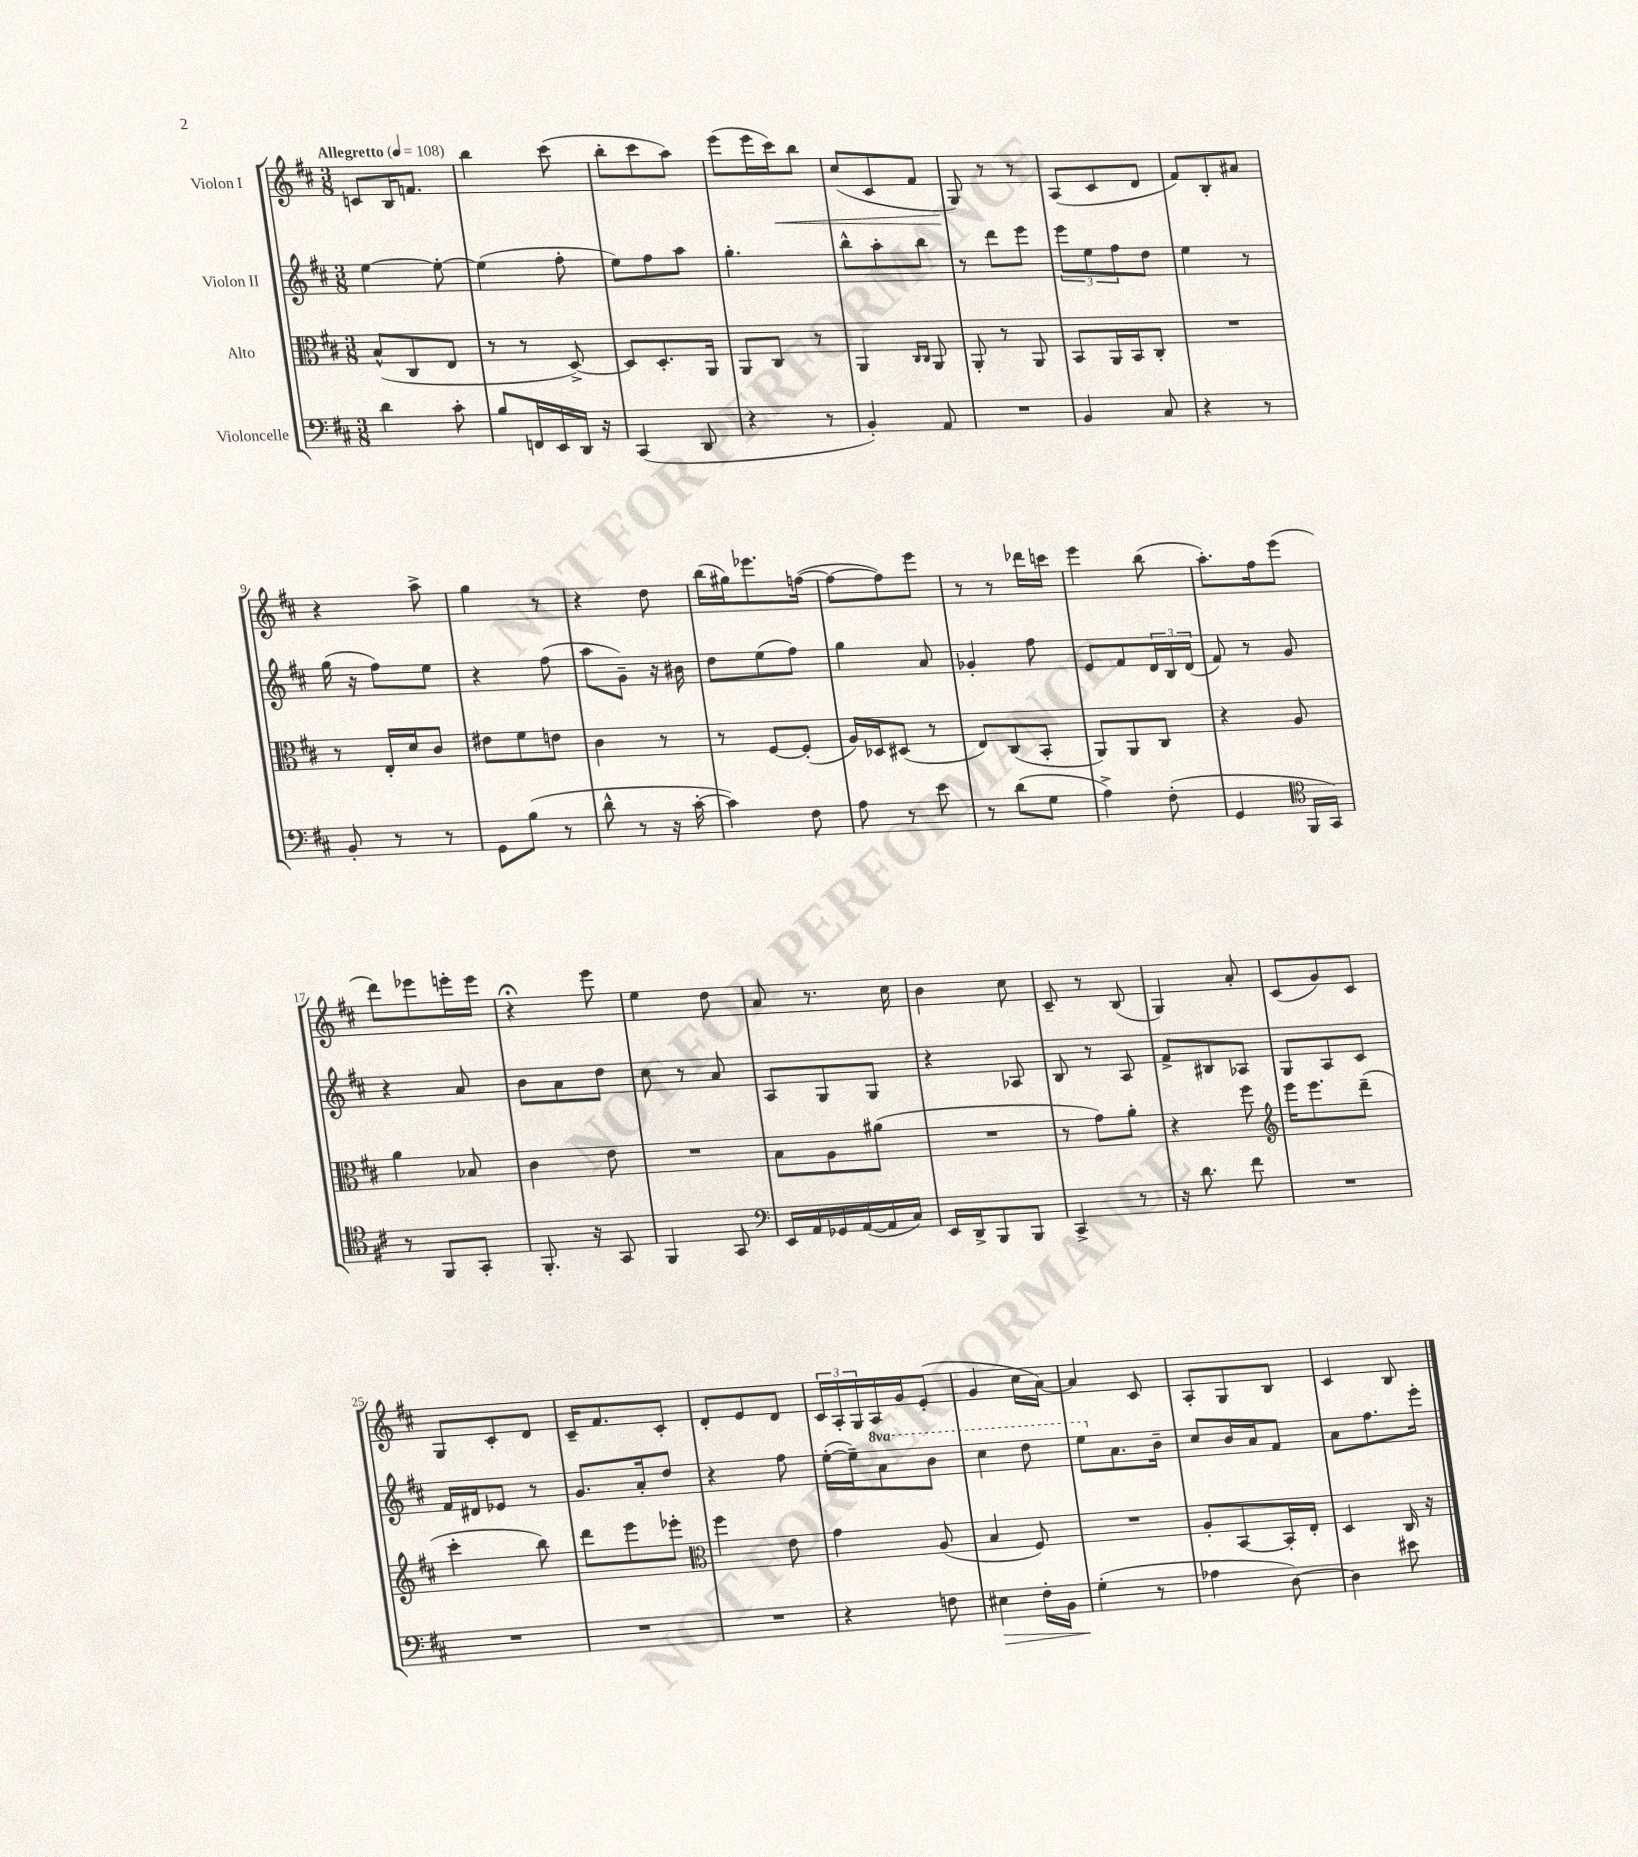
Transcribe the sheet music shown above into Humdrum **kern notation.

**kern	**dynam	**kern	**kern	**kern	**dynam
*part4	*part4	*part3	*part2	*part1	*part1
*staff4	*staff4	*staff3	*staff2	*staff1	*staff1
*I"Violoncelle	*	*I"Alto	*I"Violon II	*I"Violon I	*
*clefF4	*	*clefC3	*clefG2	*clefG2	*
*k[f#c#]	*	*k[f#c#]	*k[f#c#]	*k[f#c#]	*
*M3/8	*	*M3/8	*M3/8	*M3/8	*
*MM108	*	*MM108	*MM108	*MM108	*
=1	=1	=1	=1	=1	=1
!	!	!	!	!LO:TX:a:B:t=Allegretto	!
4d\	.	(8B^^/L	[4ee\	8cn/L	.
.	.	8C#/	.	16B/K	.
.	.	.	.	8.fn/J	.
8c#'\	.	8E/J	8ee'\_	.	.
=2	=2	=2	=2	=2	=2
8B/L	.	8r	(4ee\]	4bb\	.
16FFn/L	.	8r	.	.	.
16EE/	.	.	.	.	.
16DD/JJ	.	[8D^/)	8ff#'\	(8ccc#\	.
16r	.	.	.	.	.
=3	=3	=3	=3	=3	=3
(4CC#/	.	8D/L]	8ee\L)	8bb'\L	.
.	.	8.D'/	8ff#\	8ccc#\	.
8DD/	.	.	8aa\J	8aa\J)	.
.	.	16AA/Jk	.	.	.
=4	=4	=4	=4	=4	=4
4r	.	8AA/L	4.gg'\	(8eee\L	.
.	.	8C#/J	.	16eee\L	.
!	!	!	!	!	!LO:HP:b
.	.	.	.	16ccc#\J)	<
8r	.	8r	.	8bb\J	.
=5	=5	=5	=5	=5	=5
4BB'/)	.	4AA/	8bb^^\L	(8cc#/L	.
.	.	.	8aa'\	8c#/	.
.	.	16qqC#/LL	.	.	.
.	.	16qqC#/JJ	.	.	.
8AA/	.	8AA/	8bb\J	8f#/J	.
=6	=6	=6	=6	=6	=6
4.r	.	8AA'/	8r	8G/)	.
.	.	8r	8ddd\L	8r	[
.	.	8AA/	8eee\J	8r	.
=7	=7	=7	=7	=7	=7
4BB/	.	8BB/L	12eee\L	(8A/L	.
.	.	.	12ee\	.	.
.	.	16AA/L	.	8c#/	.
.	.	.	12ff#\	.	.
.	.	16BB/J	.	.	.
8C#/	.	8C#'/J	8dd\J	8d/J	.
=8	=8	=8	=8	=8	=8
4r	.	4.r	4ee\	8f#/L)	.
.	.	.	.	8B'/	.
8r	.	.	8r	8a#X/J	.
!!LO:LB:g=z
=9	=9	=9	=9	=9	=9
8BB'/	.	8r	(16gg\	4r	.
.	.	.	16r	.	.
8r	.	16E'/LL	8ff#\L)	.	.
.	.	16d/J	.	.	.
8r	.	8c#/J	8ee\J	8aa^\	.
=10	=10	=10	=10	=10	=10
8GG\L	.	8e#X\L	4r	4gg\	.
(8B\J	.	8f#\	.	.	.
8r	.	8en\J	(8ff#\	8r	.
=11	=11	=11	=11	=11	=11
8d^^\	.	4c#\	8aa\L	4r	.
8r	.	.	8g~\J)	.	.
16r	.	8r	16r	8dd\	.
[16c#'\	.	.	16b#X\	.	.
=12	=12	=12	=12	=12	=12
4c#\])	.	8r	8dd\L	(16bb\LL	.
.	.	.	.	16gg#X\J)	.
.	.	[8F#/L	(8ee\	8.eee-X\	.
8F#\	.	(8F#'/J]	8ff#\J)	.	.
.	.	.	.	([16ffn\Jk	.
=13	=13	=13	=13	=13	=13
8A\	.	16A/LL)	4gg\	8ff\L_	.
.	.	16D-X/J	.	.	.
8r	.	(8D#X/J	.	8ff\])	.
8e\	.	8r	8a/	8eee\J	.
=14	=14	=14	=14	=14	=14
8r	.	8E/L)	4g-X'/	8r	.
(8d\L	.	(8C#/	.	8r	.
8G\J	.	8BB'/J	8ff#\	16ddd-X\LL	.
.	.	.	.	16cccn\JJ	.
=15	=15	=15	=15	=15	=15
4A^\)	.	8AA/L)	8e/L	4eee\	.
.	.	8AA/	8f#/	.	.
(8F#'\	.	8C#/J	24d/L	(8bb\	.
.	.	.	24B/	.	.
.	.	.	(24d/JJ	.	.
=16	=16	=16	=16	=16	=16
4GG/	.	4r	8f#/)	8.aa'\L)	.
.	.	.	8r	.	.
.	.	.	.	16ff#\k	.
*clefC4	*	*	*	*	*
16FF#/LL	.	8A/	8g/	(8eee\J	.
16GG/JJ)	.	.	.	.	.
!!LO:LB:g=z
=17	=17	=17	=17	=17	=17
8r	.	4a\	4r	8ddd\L)	.
8FF#/L	.	.	.	8eee-X\	.
8GG'/J	.	8B-X/	8a/	16eeen'\L	.
.	.	.	.	16eee\JJ	.
=18	=18	=18	=18	=18	=18
8.FF#'/	.	4c#\	8b\L	4r;<	.
.	.	.	8a\	.	.
16r	.	.	.	.	.
8GG/	.	8e\	8dd\J	8eee\	.
=19	=19	=19	=19	=19	=19
4FF#/	.	4.r	8cc#\	4ee\	.
.	.	.	8r	.	.
8GG/	.	.	8a/	8dd\	.
=20	=20	=20	=20	=20	=20
*clefF4	*	*	*	*	*
16EE/LL	.	8B\L	8A/L	8a/	.
16AA/	.	.	.	.	.
16GG-X/	.	8A\	8G/	8.r	.
([16AA/	.	.	.	.	.
16AA/]	.	(8a#X\J	8G/J	.	.
16C#/JJ)	.	.	.	16cc#\	.
=21	=21	=21	=21	=21	=21
16EE/LL	.	4.r	4r	4b\	.
16DD^/J	.	.	.	.	.
8BBB/	.	.	.	.	.
8BBB/J	.	.	8A-X/	8cc#\	.
=22	=22	=22	=22	=22	=22
4CC#^/	.	8r	8B/	8c#~/	.
.	.	8g\L)	8r	8r	.
8r	.	8a'\J	8A/	(8B/	.
=23	=23	=23	=23	=23	=23
16r	.	4r	8f#^/L	4G/)	.
8.d\	.	.	.	.	.
.	.	.	8B#X/	.	.
8f#\	.	8ff#\	8A-X/J	8a'/	.
=24	=24	=24	=24	=24	=24
*	*	*clefG2	*	*	*
4.r	.	16eee\KL	8G/L	(8c#/L	.
.	.	8.eee\	.	.	.
.	.	.	8A/	8g/)	.
.	.	(8ddd~\J	8c#/J	8c#/J	.
!!LO:LB:g=z
=25	=25	=25	=25	=25	=25
4.r	.	4ccc#'\	16f#/LL	8G/L	.
.	.	.	16d#X/J	.	.
.	.	.	8e-X/J	8c#'/	.
.	.	8bb\)	8r	8d/J	.
=26	=26	=26	=26	=26	=26
4.r	.	8ddd\L	8.g/L	16c#~/KL	.
.	.	.	.	8.f#/	.
.	.	8eee\	.	.	.
.	.	.	16a'/k	.	.
.	.	8eee-X'\J	8dd/J	8c#'/J	.
=27	=27	=27	=27	=27	=27
*	*	*clefC3	*	*	*
4.r	.	4ff#\	4r	8d'/L	.
.	.	.	.	8e/	.
.	.	8e\	8ff#\	8d/J	.
=28	=28	=28	=28	=28	=28
4r	.	4g\	([16ee'\LL	24c#/LL	.
.	.	.	.	24A'/	.
.	.	.	16ee~\J])	.	.
.	.	.	.	24G/	.
*	*	*	*8va	*	*
.	.	.	8aa\	16A/	.
.	.	.	.	16g/J	.
8Fn\	.	(8A/	8bb\J	(8e'/J	.
=29	=29	=29	=29	=29	=29
!	!LO:HP:b	!	!	!	!
4E#X\	>	4B/	4ccc#\	4g/	.
16F#'\LL	.	8F#/)	8ddd\	16cc#\LL	.
16BB\JJ	.	.	.	[16a\JJ)	.
=30	=30	=30	=30	=30	=30
(4G'\	.	4.r	8eee\L	4a/]	.
*	*	*	*X8va	*	*
.	.	.	8.a\	.	.
8r	]	.	.	8c#/	.
.	.	.	16b~\Jk	.	.
=31	=31	=31	=31	=31	=31
4A-X\	.	8A'/L	8cc#/L	8A'/L	.
.	.	[8BB/	16b/L	8G/	.
.	.	.	16a/J	.	.
[8D\)	.	16BB'/L]	8f#/J	8B/J	.
.	.	16E'/JJ	.	.	.
=32	=32	=32	=32	=32	=32
4D\]	.	4D/	8a\L	4c#/	.
.	.	.	8.ff#\	.	.
8e#X\	.	16C#/	.	8B/	.
.	.	16r	16eee'\Jk	.	.
==	==	==	==	==	==
*-	*-	*-	*-	*-	*-
